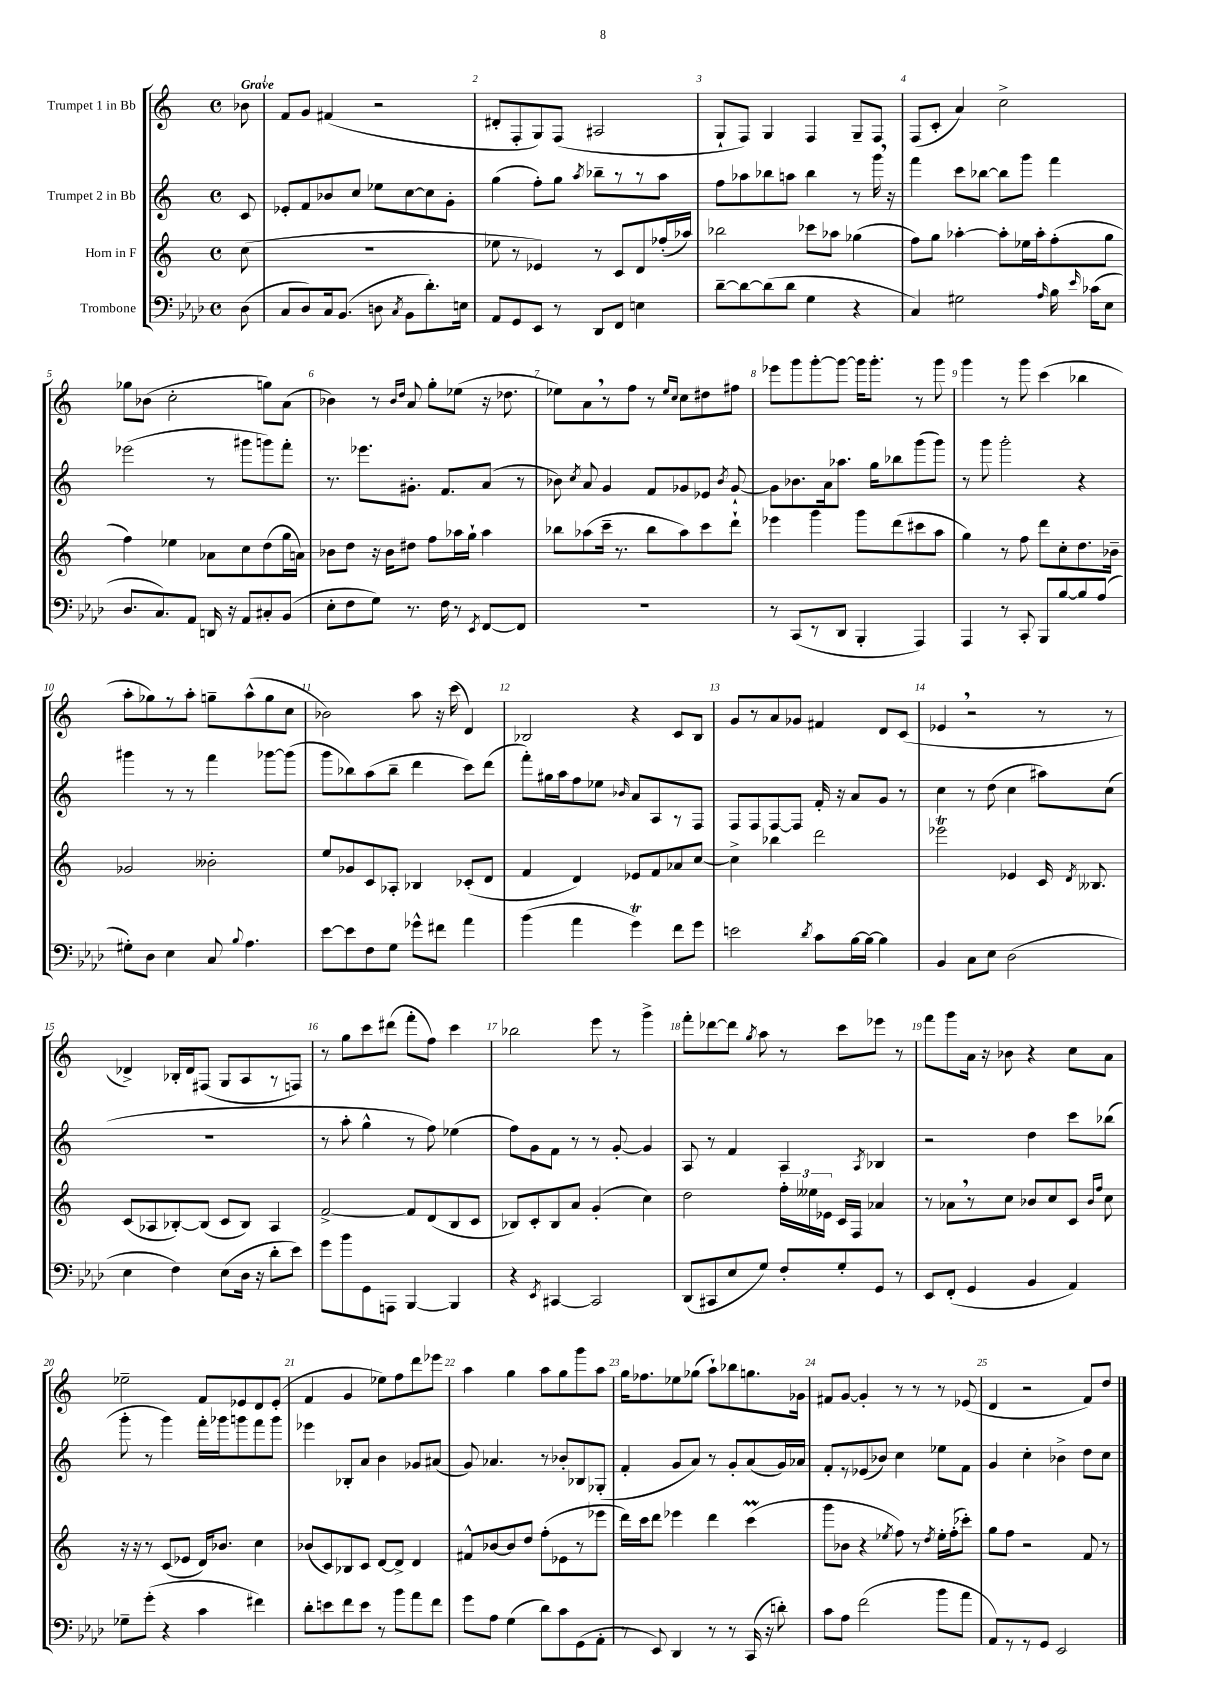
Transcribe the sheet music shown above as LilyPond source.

<<
\new StaffGroup <<
\new Staff = "s0" \with { instrumentName = "Trumpet 1 in Bb" } {
    \clef treble \key c \major \defaultTimeSignature \time 4/4 \partial 8 \tempo "Grave"
    \autoBeamOff bes'8 |
    f'8[ g'8] fis'4( r2 |
    dis'8[-. f8-. g8) f8]( ais2 |
    g8[-! f8]) g4 f4 g8[-- f8] |
    f8[( c'8]-. a'4) c''2-> |
    ges''8[ bes'8]( c''2-. g''8[) a'8]( |
    bes'4) r8 \grace { bes'16[ d''16] } a'8 g''8[-. ees''8]( r16 des''8. |
    ees''8[) a'8 \breathe r8 f''8] r8 \grace { ees''16[ c''16] } c''8[ dis''8 fis''8] |
    ees'''8[ g'''8 g'''8~-. g'''8]~ g'''16[ g'''8.]-. r8 g'''8 |
    g'''4 r8 g'''8 c'''4( bes''4 |
    a''8[-. ges''8) r8 a''8]-. g''8[-- a''8-^( g''8 c''8] |
    bes'2) a''8 r16 c'''16( d'4) |
    bes2 r4 c'8[ bes8] |
    g'8[ r8 a'8 ges'8] fis'4 d'8[ c'8]( |
    ees'4 \breathe r2 r8 r8 |
    des'4->) bes16[-. des'16 fis8]( g8[ a8 r8 f8]) |
    r8 g''8[ c'''8 dis'''8]( f'''8[-. f''8]) c'''4 |
    bes''2 e'''8 r8 g'''4-> |
    f'''8[-. des'''8~ des'''8] \acciaccatura { g''8 } a''8 r8 c'''8[ ees'''8] r8 |
    f'''8[ g'''8 a'16] r16 bes'8 r4 c''8[ a'8] |
    ees''2-- f'8[ ees'8 d'8 ees'8]-.( |
    f'4 g'4 ees''8[) f''8 d'''8 ees'''8] |
    a''4 g''4 a''8[ g''8 g'''8 a''8] |
    g''16[ fes''8. ees''8 ges''8]( a''8[-!) bes''8 g''8. ges'16] |
    fis'8[ g'8]~ g'4-. r8 r8 r8 ees'8( |
    d'4 r2 f'8[) d''8] \bar "|." |
}
\new Staff = "s1" \with { instrumentName = "Trumpet 2 in Bb" } {
    \clef treble \key c \major \defaultTimeSignature \time 4/4 \partial 8
    \autoBeamOff c'8 |
    ees'8[-. f'8 bes'8 c''8] ees''8[ c''8~ c''8 g'8]-. |
    g''4( f''8[-.) g''8] \acciaccatura { a''8 } bes''8[-- r8 r8 a''8] |
    f''8[ aes''8 bes''8 a''8] bes''4 r8 g'''16 \breathe r16 |
    f'''4 c'''8[ bes''8]~ bes''8[ g'''8] f'''4 |
    ees'''2( r8 gis'''8[ g'''8) f'''8]-. |
    r8. ees'''8.[ gis'8.]-. f'8.[ a'8]( r8 |
    bes'8) \acciaccatura { c''8 } a'8 g'4 f'8[ ges'8 ees'8] \acciaccatura { bes'8 } ges'8~-! |
    ges'8[ bes'8. a'16 aes''8.] g''16[ bes''8 g'''8( g'''8]) |
    r8 g'''8 g'''2-. r4 |
    gis'''4 r8 r8 f'''4 ges'''8[~ ges'''8]( |
    g'''8[ bes''8) a''8( bes''8]-- d'''4 c'''8[) d'''8]( |
    f'''8[-.) gis''16 a''16 f''8 ees''8] \grace { bes'16 } a'8[ a8 r8 f8] |
    f8[ f8 f8~ f8] f'16-. r16 a'8[ g'8] r8 |
    c''4 r8 d''8( c''4 ais''8[) c''8]( |
    R1 |
    r8 a''8-. g''4-^ r8 f''8) ees''4( |
    f''8[) g'8 f'8] r8 r8 g'8~-. g'4 |
    a8 r8 f'4 a4 \acciaccatura { a8 } bes4 |
    r2 d''4 c'''8[ bes''8]( |
    g'''8-. r8 g'''4) f'''16[-. ges'''16 g'''8 f'''8 g'''8] |
    ees'''4 bes8[-. a'8] b'4 ges'8[ ais'8]( |
    g'8) aes'4. r8 bes'8[-. bes8 ges8]-.( |
    f'4-. g'8[ a'8]) r8 g'8[-. a'8( g'16) aes'16] |
    f'8[-. r8 ees'8( bes'8]) c''4 ees''8[ f'8] |
    g'4 c''4-. bes'4-> d''8[ c''8] \bar "|." |
}
\new Staff = "s2" \with { instrumentName = "Horn in F" } {
    \clef treble \key c \major \defaultTimeSignature \time 4/4 \partial 8
    \autoBeamOff c''8( |
    R1 |
    ees''8 r8 ees'4) r8 c'8[ d'8 fes''16-.( aes''16]) |
    bes''2 ces'''8[ aes''8] ges''4( |
    f''8[) g''8] aes''4~-. aes''8[-. ees''16 aes''16-. f''8-.( g''8] |
    f''4) ees''4 aes'8[ c''8 d''8( g''16 a'16]) |
    bes'8[ d''8] r16 bes'16[ dis''8] f''8[ aes''16 g''16]-! aes''4 |
    bes''8[ aes''8( c'''16]-- r8. bes''8[ aes''8) c'''8 d'''8]-! |
    ees'''4 g'''4 g'''8[ d'''8( cis'''8 a''8] |
    g''4) r8 f''8 d'''8[ c''8-. d''8. bes'16]-- |
    ges'2 beses'2-. |
    e''8[ ges'8 c'8 aes8]-. bes4 ces'8[-.( d'8] |
    f'4 d'4) ees'8[ f'8 aes'8 c''8]~ |
    c''4-> bes''4 d'''2 |
    ees'''2\trill ees'4 c'16 \acciaccatura { d'8 } beses8. |
    c'8[( aes8 bes8~-.) bes8]( c'8[ bes8]) aes4 |
    f'2~-> f'8[ d'8( b8 c'8] |
    bes8[) c'8-. bes8 a'8] g'4-.( c''4) |
    d''2 \tuplet 3/2 { f''16[-. eeses''16 ees'16] } c'16[ f16] aes'4 |
    r8 aes'8[ \breathe r8 c''8] bes'8[ c''8 c'8] \grace { bes'16[ f''16] } c''8 |
    r16 r16 r8 c'8[( ees'8] d'16[) bes'8.] c''4 |
    bes'8[( c'8) bes8 c'8] d'8[~ d'8]-> d'4 |
    fis'8[-^ bes'8~ bes'8 d''8] f''8[-.( ees'8 r8 ees'''8] |
    d'''16[) c'''16 d'''8] ees'''4 d'''4 c'''4\prall( |
    g'''8[ bes'8] r4 \acciaccatura { ees''8 } f''8) r8 \acciaccatura { d''8 } ees''16[-. f''16-.( ces'''8]-.) |
    g''8[ f''8] r2 f'8 r8 \bar "|." |
}
\new Staff = "s3" \with { instrumentName = "Trombone" } {
    \clef bass \key aes \major \defaultTimeSignature \time 4/4 \partial 8
    \autoBeamOff des8( |
    c8[ des8) c16 bes,8.]( d8 \acciaccatura { c8 } bes,8[ des'8.-.) e16] |
    aes,8[ g,8 ees,8] r8 des,8[ f,8] e4 |
    des'8[~-- des'8~ des'8( des'8] g4 r4 |
    c4) gis2 \grace { aes16 } bes16 \grace { ees'16 } ces'16[( ees8] |
    des8.[ c8.) aes,8] d,16 r16 aes,8[ cis8-. bes,8]( |
    ees8[-. f8 g8]) r8. f16 r8 \acciaccatura { ees,8 } f,8[~ f,8] |
    R1 |
    r8 c,8[( r8 des,8] bes,,4-. aes,,4) |
    aes,,4 r8 c,8-. bes,,8[ bes8~ bes8 aes8]( |
    gis8[-.) des8] ees4 c8 \appoggiatura { bes8 } aes4. |
    ees'8[~ ees'8 f8 g8] ges'8[-^ fis'8] aes'4 |
    bes'4( aes'4 g'4\trill) f'8[ g'8] |
    e'2 \acciaccatura { des'8 } c'8[ bes16~ bes16]~ bes4 |
    bes,4 c8[ ees8] des2( |
    ees4 f4) ees8[( des16] r16 des'8[-. ees'8]) |
    g'8[ bes'8 g,8 a,,8] bes,,4~ bes,,4 |
    r4 \acciaccatura { ees,8 } cis,4~ cis,2 |
    des,8[( cis,8 ees8 g8]) f8[-. g8-. g,8] r8 |
    ees,8[ f,8]-.( g,4 bes,4 aes,4) |
    ges8[-- g'8]-.( r4 c'4 fis'4) |
    des'8[-. e'8 f'8 e'8] r8 bes'8[ aes'8 f'8] |
    g'8[ aes8] g4( des'8[) c'8 g,8( aes,8]-. |
    r8 ees,8) des,4 r8 r8 c,16( r16 d'8-.) |
    c'8[ aes8] f'2( bes'8[ aes'8] |
    aes,8[) r8 r8 g,8] ees,2 \bar "|." |
}
>>
>>
\layout { \context { \Score \override BarNumber.break-visibility = ##(#f #t #t) barNumberVisibility = #all-bar-numbers-visible } }
